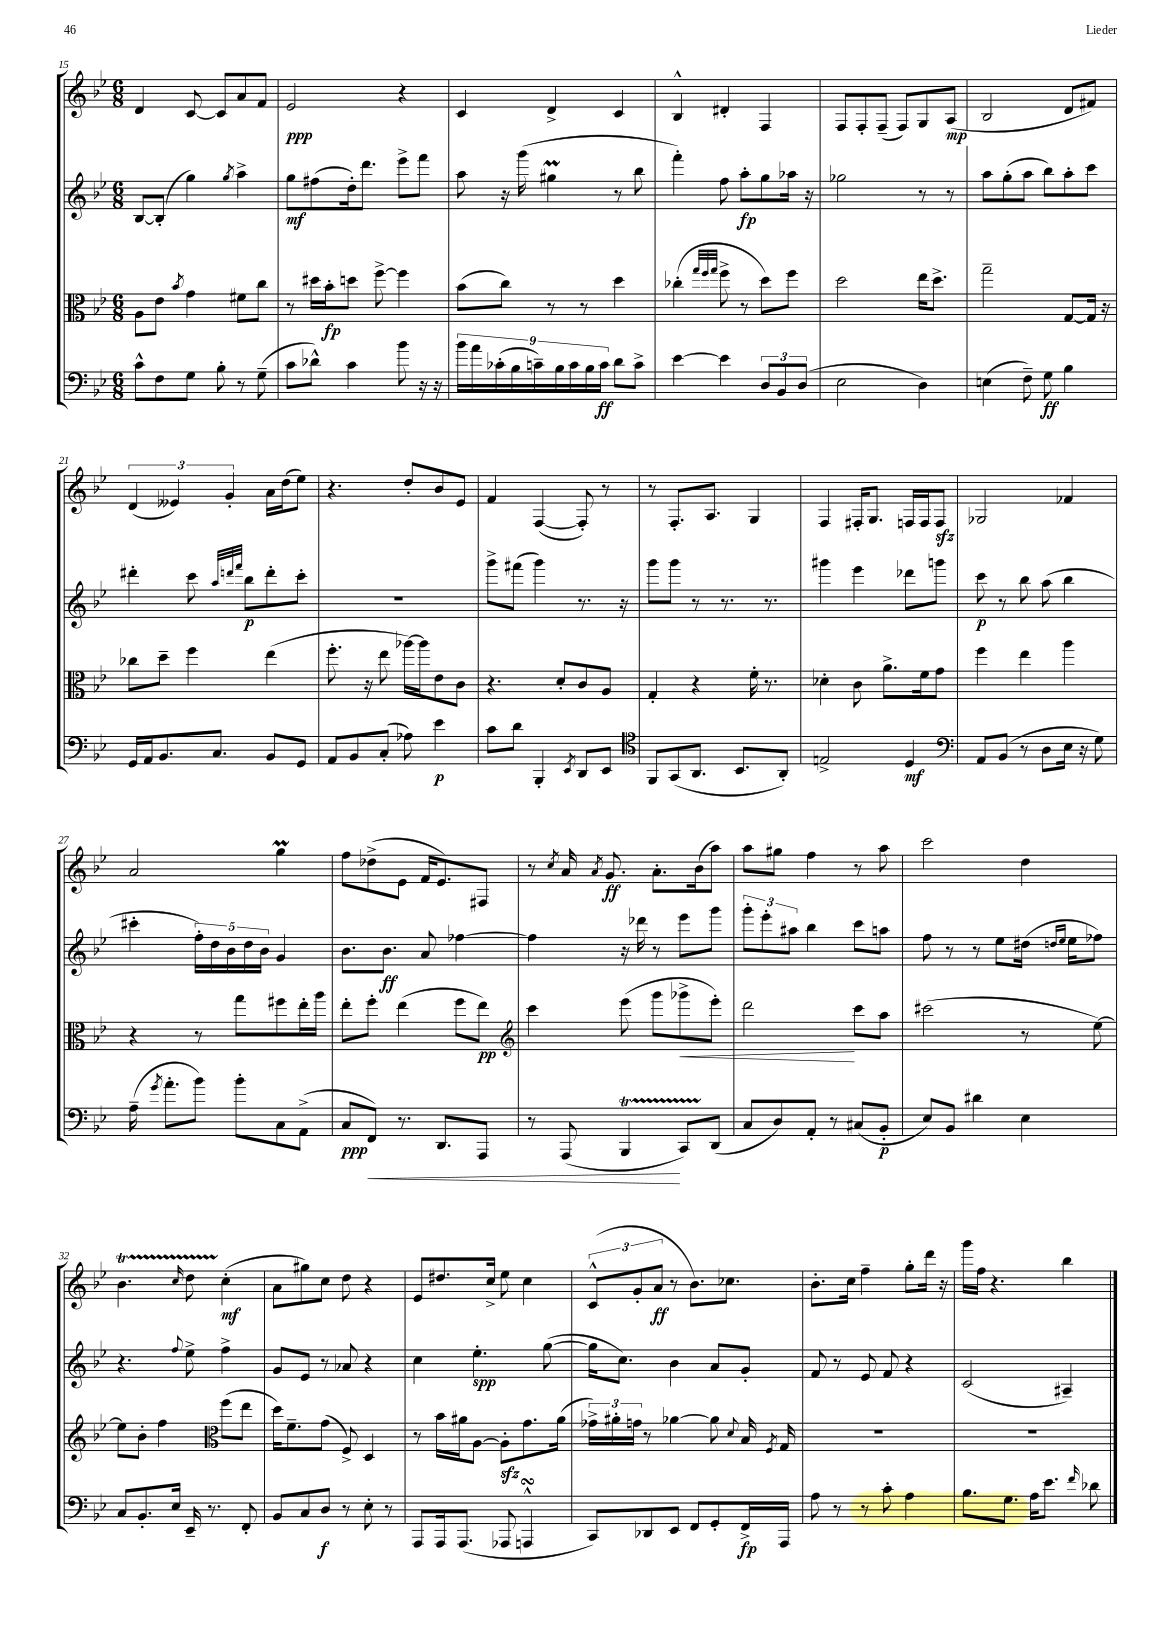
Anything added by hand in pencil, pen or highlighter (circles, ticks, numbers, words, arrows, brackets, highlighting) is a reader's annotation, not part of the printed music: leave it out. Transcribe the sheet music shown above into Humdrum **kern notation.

**kern	**dynam	**kern	**dynam	**kern	**dynam	**kern	**dynam
*part4	*part4	*part3	*part3	*part2	*part2	*part1	*part1
*staff4	*staff4	*staff3	*staff3	*staff2	*staff2	*staff1	*staff1
*clefF4	*	*clefC3	*	*clefG2	*	*clefG2	*
*k[b-e-]	*	*k[b-e-]	*	*k[b-e-]	*	*k[b-e-]	*
*M6/8	*	*M6/8	*	*M6/8	*	*M6/8	*
=15	=15	=15	=15	=15	=15	=15	=15
8c^^\L	.	8A\L	.	[8B-/L	.	4d/	.
8F\	.	8e-\J	.	(8B-'/J]	.	.	.
.	.	8qb-/	.	.	.	.	.
8G\J	.	4g\	.	4gg\)	.	[8c/	.
8B-'\	.	.	.	.	.	8c/L]	.
.	.	.	.	8qgg/	.	.	.
8r	.	8f#X\L	.	4aa^\	.	8a/	.
(8G~\	.	8cc\J	.	.	.	8f/J	.
=16	=16	=16	=16	=16	=16	=16	=16
8c\L	.	8r	.	8gg\L	mf	2e-/	ppp
8d-X^^\J)	.	16dd#X\LL	.	(8ff#X\	.	.	.
.	.	16b-'\J	fp	.	.	.	.
4c\	.	8ddn\J	.	16dd'\k)	.	.	.
.	.	.	.	8.ddd\J	.	.	.
.	.	[8ff^\	.	.	.	.	.
8b-\	.	4ff\]	.	8eee-^\L	.	4r	.
16r	.	.	.	8fff\J	.	.	.
16r	.	.	.	.	.	.	.
=17	=17	=17	=17	=17	=17	=17	=17
18b-\LL	.	(8b-\L	.	8aa\	.	4c/	.
18a\	.	.	.	.	.	.	.
(18c-X'\	.	.	.	.	.	.	.
.	.	8cc\J)	.	16r	.	.	.
18B-\	.	.	.	.	.	.	.
.	.	.	.	(16ggg\	.	.	.
18cn~\)	.	.	.	.	.	.	.
.	.	8r	.	4gg#Xm\	.	4d^/	.
18B-\	.	.	.	.	.	.	.
18c\	.	.	.	.	.	.	.
.	.	8r	.	.	.	.	.
18B-\	.	.	.	.	.	.	.
18c\JJ	ff	.	.	.	.	.	.
8d\L	.	4dd\	.	8r	.	4c/	.
8c^\J	.	.	.	8bb-\	.	.	.
=18	=18	=18	=18	=18	=18	=18	=18
[4e-\	.	(4cc-X'\	.	4fff'\)	.	4B-^^/	.
.	.	32qqgg/LLL	.	.	.	.	.
.	.	32qqff/	.	.	.	.	.
.	.	32qqgg/JJJ	.	.	.	.	.
4e-\]	.	8ff^\	.	8ff\	.	4d#X'/	.
.	.	8r	.	8aa'\L	fp	.	.
12D/L	.	8dd\L)	.	8gg\	.	4F/	.
12BB-/	.	.	.	.	.	.	.
.	.	8ff\J	.	16aa-X\Jk	.	.	.
(12D/J	.	.	.	.	.	.	.
.	.	.	.	16r	.	.	.
=19	=19	=19	=19	=19	=19	=19	=19
2E-\	.	2dd\	.	2gg-X\	.	8F/L	.
.	.	.	.	.	.	8F'/	.
.	.	.	.	.	.	(8F~/J	.
.	.	.	.	.	.	8F/L)	.
4D\)	.	16ee-\KL	.	8r	.	8G/	.
.	.	8.dd^\J	.	.	.	.	.
.	.	.	.	8r	.	(8A/J	mp
=20	=20	=20	=20	=20	=20	=20	=20
(4En\	.	2gg~\	.	8aa\L	.	2B-/	.
.	.	.	.	(8gg'\	.	.	.
8F~\)	.	.	.	8aa\J	.	.	.
8G\	ff	.	.	8bb-\L)	.	.	.
4B-\	.	[8G/L	.	8aa'\	.	8d/L	.
.	.	16G/Jk]	.	8ccc\J	.	8f#X/J)	.
.	.	16r	.	.	.	.	.
!!LO:LB:g=z
=21	=21	=21	=21	=21	=21	=21	=21
16GG/LL	.	8cc-X\L	.	4ddd#X'\	.	(6d/	.
16AA/J	.	.	.	.	.	.	.
8.BB-/	.	8dd~\J	.	.	.	.	.
.	.	.	.	.	.	6e--X/)	.
.	.	4ff\	.	8ccc\	.	.	.
8.C/J	.	.	.	.	.	.	.
.	.	.	.	.	.	6g'/	.
.	.	.	.	32qqaa/LLL	.	.	.
.	.	.	.	32qqdddn/	.	.	.
.	.	.	.	32qqfff/JJJ	.	.	.
.	.	.	.	8bb-\L	p	.	.
8BB-/L	.	(4ee-\	.	8ddd'\	.	16a\LL	.
.	.	.	.	.	.	(16dd\J	.
8GG/J	.	.	.	8ccc'\J	.	8ee-\J)	.
=22	=22	=22	=22	=22	=22	=22	=22
8AA/L	.	8.ff'\	.	2.r	.	4.r	.
8BB-/	.	.	.	.	.	.	.
.	.	16r	.	.	.	.	.
(8C'/J	.	8ee-\	.	.	.	.	.
8A-X\)	.	[16aa-X\LL)	.	.	.	8dd'/L	.
.	.	16aa-\J]	.	.	.	.	.
4e-\	p	8e-\	.	.	.	8b-/	.
.	.	8c\J	.	.	.	8e-/J	.
=23	=23	=23	=23	=23	=23	=23	=23
8c\L	.	4.r	.	8ggg^\L	.	4f/	.
8d\J	.	.	.	(8fff#X\J	.	.	.
4BBB-'/	.	.	.	4ggg\)	.	([4F/	.
.	.	8d'/L	.	.	.	.	.
8qEE-/	.	.	.	.	.	.	.
8DD/L	.	8c/	.	8.r	.	8F'/])	.
8EE-/J	.	8A/J	.	.	.	8r	.
.	.	.	.	16r	.	.	.
=24	=24	=24	=24	=24	=24	=24	=24
*clefC4	*	*	*	*	*	*	*
8FF/L	.	4G'/	.	8ggg\L	.	8r	.
(8GG/	.	.	.	8ggg\J	.	8.F'/L	.
8.AA/J	.	4r	.	8r	.	.	.
.	.	.	.	.	.	8.A/J	.
.	.	.	.	8.r	.	.	.
8.BB-/L	.	.	.	.	.	.	.
.	.	16f'\	.	.	.	4G/	.
.	.	8.r	.	8.r	.	.	.
8AA'/J)	.	.	.	.	.	.	.
=25	=25	=25	=25	=25	=25	=25	=25
2En^/	.	4d-X'\	.	4ggg#X\	.	4F/	.
.	.	8c\	.	4eee-\	.	16F#X'/KL	.
.	.	.	.	.	.	8.G/J	.
.	.	8.a^\L	.	.	.	.	.
4D/	mf	.	.	8ddd-X\L	.	16Fn/LL	.
.	.	16f\k	.	.	.	16F/J	.
.	.	8g\J	.	8gggn\J	.	8Fzz/J	.
=26	=26	=26	=26	=26	=26	=26	=26
*clefF4	*	*	*	*	*	*	*
8AA/L	.	4ff\	.	8ccc\	p	2G-X/	.
(8BB-/J	.	.	.	8r	.	.	.
8r	.	4ee-\	.	8bb-\	.	.	.
8D\L	.	.	.	(8aa\	.	.	.
16E-\Jk	.	4aa\	.	4bb-\	.	4f-X/	.
16r	.	.	.	.	.	.	.
8G\)	.	.	.	.	.	.	.
!!LO:LB:g=z
=27	=27	=27	=27	=27	=27	=27	=27
(16A~\	.	4r	.	4ccc#X'\	.	2a/	.
8qg/	.	.	.	.	.	.	.
8.a'\L	.	.	.	.	.	.	.
8b-\J)	.	8r	.	20ff'\LL)	.	.	.
.	.	.	.	20dd\	.	.	.
.	.	.	.	20b-\	.	.	.
8b-'\L	.	8gg\L	.	.	.	.	.
.	.	.	.	20dd\	.	.	.
.	.	.	.	20b-\JJ	.	.	.
8C\	.	8ff#X\	.	4g/	.	4ggM\	.
(8AA^\J	.	16ee-'\L	.	.	.	.	.
.	.	16aa\JJ	.	.	.	.	.
=28	=28	=28	=28	=28	=28	=28	=28
8C/L	ppp	8ee-'\L	.	8.b-\L	.	8ff\L	.
!	!LO:HP:b	!	!	!	!	!	!
8FF/J)	<	8ff'\J	.	.	.	(8dd-X^\	.
.	.	.	.	8.b-\J	ff	.	.
8.r	.	(4ee-\	.	.	.	8e-\J	.
.	.	.	.	8a/	.	16f/KL	.
8.DD/L	.	.	.	.	.	8.e-/)	.
.	.	8ff\L	.	[4ff-X\	.	.	.
8AAA/J	.	8ee-\J)	pp	.	.	8F#X/J	.
=29	=29	=29	=29	=29	=29	=29	=29
*	*	*clefG2	*	*	*	*	*
8r	.	4ccc\	.	4ff-\]	.	8r	.
.	.	.	.	.	.	8qcc/	.
(8AAA/	.	.	.	.	.	16a/	.
.	.	.	.	.	.	8qa/	.
.	.	.	.	.	.	8.g/	ff
4BBB-T/	.	(8eee-\	.	16r	.	.	.
.	.	.	.	16ddd-X\	.	.	.
.	.	8ggg\L	.	8r	.	8.a'\L	.
!	!	!	!LO:HP:b	!	!	!	!
8CCTTT/L)	[	8ggg-X^\	<	8eee-\L	.	.	.
.	.	.	.	.	.	(16b-\k	.
(8DD/J	.	8eee-'\J)	.	8ggg\J	.	8aa\J)	.
=30	=30	=30	=30	=30	=30	=30	=30
8C/L	.	2ddd\	.	12ggg'\L	.	8aa\L	.
.	.	.	.	12eee-'\	.	.	.
8D/)	.	.	.	.	.	8gg#X\J	.
.	.	.	.	12aa#X\J	.	.	.
8AA'/J	.	.	.	4bb-\	.	4ff\	.
8r	.	.	.	.	.	.	.
(8C#X/L	.	8ccc\L	[	8ccc\L	.	8r	.
8BB-'/J	p	8aa\J	.	8aan\J	.	8aa\	.
=31	=31	=31	=31	=31	=31	=31	=31
8E-/L)	.	(2ccc#X\	.	8ff\	.	2ccc\	.
8BB-/J	.	.	.	8r	.	.	.
4d#X\	.	.	.	8r	.	.	.
.	.	.	.	8ee-\L	.	.	.
4E-\	.	8r	.	(16dd#X\Jk	.	4dd\	.
.	.	.	.	16qqddn/LL	.	.	.
.	.	.	.	16qqee-/JJ	.	.	.
.	.	.	.	16ee-\KL	.	.	.
.	.	[8ee-\)	.	8ff-X\J)	.	.	.
!!LO:LB:g=z
=32	=32	=32	=32	=32	=32	=32	=32
8C/L	.	8ee-\L]	.	4.r	.	4.b-T\	.
8.BB-'/	.	8b-'\J	.	.	.	.	.
.	.	4ff\	.	.	.	.	.
16E-/Jk	.	.	.	.	.	.	.
.	.	.	.	8qqff/	.	16qqcc/	.
16EE-~/	.	.	.	8ee-^\	.	8ddTTT\	.
8.r	.	.	.	.	.	.	.
*	*	*clefC3	*	*	*	*	*
.	.	(8ff\L	.	4ff^\	.	(4cc'\	mf
8FF'/	.	8ee-\J	.	.	.	.	.
=33	=33	=33	=33	=33	=33	=33	=33
8BB-/L	.	16dd\KL)	.	8g/L	.	8a\L	.
.	.	8.f~\	.	.	.	.	.
8C/	.	.	.	8e-/J	.	8gg#X\)	.
8D/J	f	(8g\J	.	8r	.	8cc\J	.
8r	.	8F^/)	.	8a-X/	.	8dd\	.
8E-'\	.	4D/	.	4r	.	4r	.
8r	.	.	.	.	.	.	.
=34	=34	=34	=34	=34	=34	=34	=34
8AAA/L	.	8r	.	4cc\	.	8e-/L	.
16AAA/k	.	16b-\LL	.	.	.	8.dd#X/	.
(8.AAA/J	.	16a#X\J	.	.	.	.	.
.	.	[8A\J	.	4.ee-'\	spp	.	.
.	.	.	.	.	.	16cc^/Jk	.
8AAA-X/	.	8Azz'\L]	.	.	.	8ee-\	.
4AAAnsSsS^^/	.	8.g\	.	.	.	4cc\	.
.	.	.	.	([8gg\	.	.	.
.	.	(16a#\Jk	.	.	.	.	.
=35	=35	=35	=35	=35	=35	=35	=35
8CC/L)	.	24g-X^\LL)	.	16gg\KL]	.	(12c^^/L	.
.	.	24a#X'\	.	.	.	.	.
.	.	.	.	8.cc\J)	.	.	.
.	.	24gn\JJ	.	.	.	12g'/	.
8DD-X/	.	8r	.	.	.	.	.
.	.	.	.	.	.	12a/J	ff
8EE-/J	.	[4a-X\	.	4b-\	.	8r	.
8FF/L	.	.	.	.	.	8.b-\L)	.
8GG'/	.	8a-\]	.	8a/L	.	.	.
.	.	.	.	.	.	8.cc-X\J	.
.	.	8qqd/	.	.	.	.	.
16FF^/L	fp	16B-/	.	8g'/J	.	.	.
.	.	8qF/	.	.	.	.	.
16AAA/JJ	.	16G/	.	.	.	.	.
=36	=36	=36	=36	=36	=36	=36	=36
8A\	.	2.r	.	8f/	.	8.b-'\L	.
8r	.	.	.	8r	.	.	.
.	.	.	.	.	.	16cc\Jk	.
8r	.	.	.	8e-/	.	4ff~\	.
8c'\	.	.	.	8f/	.	.	.
4A\	.	.	.	4r	.	8gg'\L	.
.	.	.	.	.	.	16ddd\Jk	.
.	.	.	.	.	.	16r	.
=37	=37	=37	=37	=37	=37	=37	=37
8.B-\L	.	2.r	.	(2c/	.	16ggg\LL	.
.	.	.	.	.	.	16ff\JJ	.
.	.	.	.	.	.	4.r	.
8.G\J	.	.	.	.	.	.	.
16A\KL	.	.	.	.	.	.	.
8.e-\J	.	.	.	.	.	.	.
.	.	.	.	4A#X~/)	.	4bb-\	.
16qqf/	.	.	.	.	.	.	.
8d-X\	.	.	.	.	.	.	.
==	==	==	==	==	==	==	==
*-	*-	*-	*-	*-	*-	*-	*-
